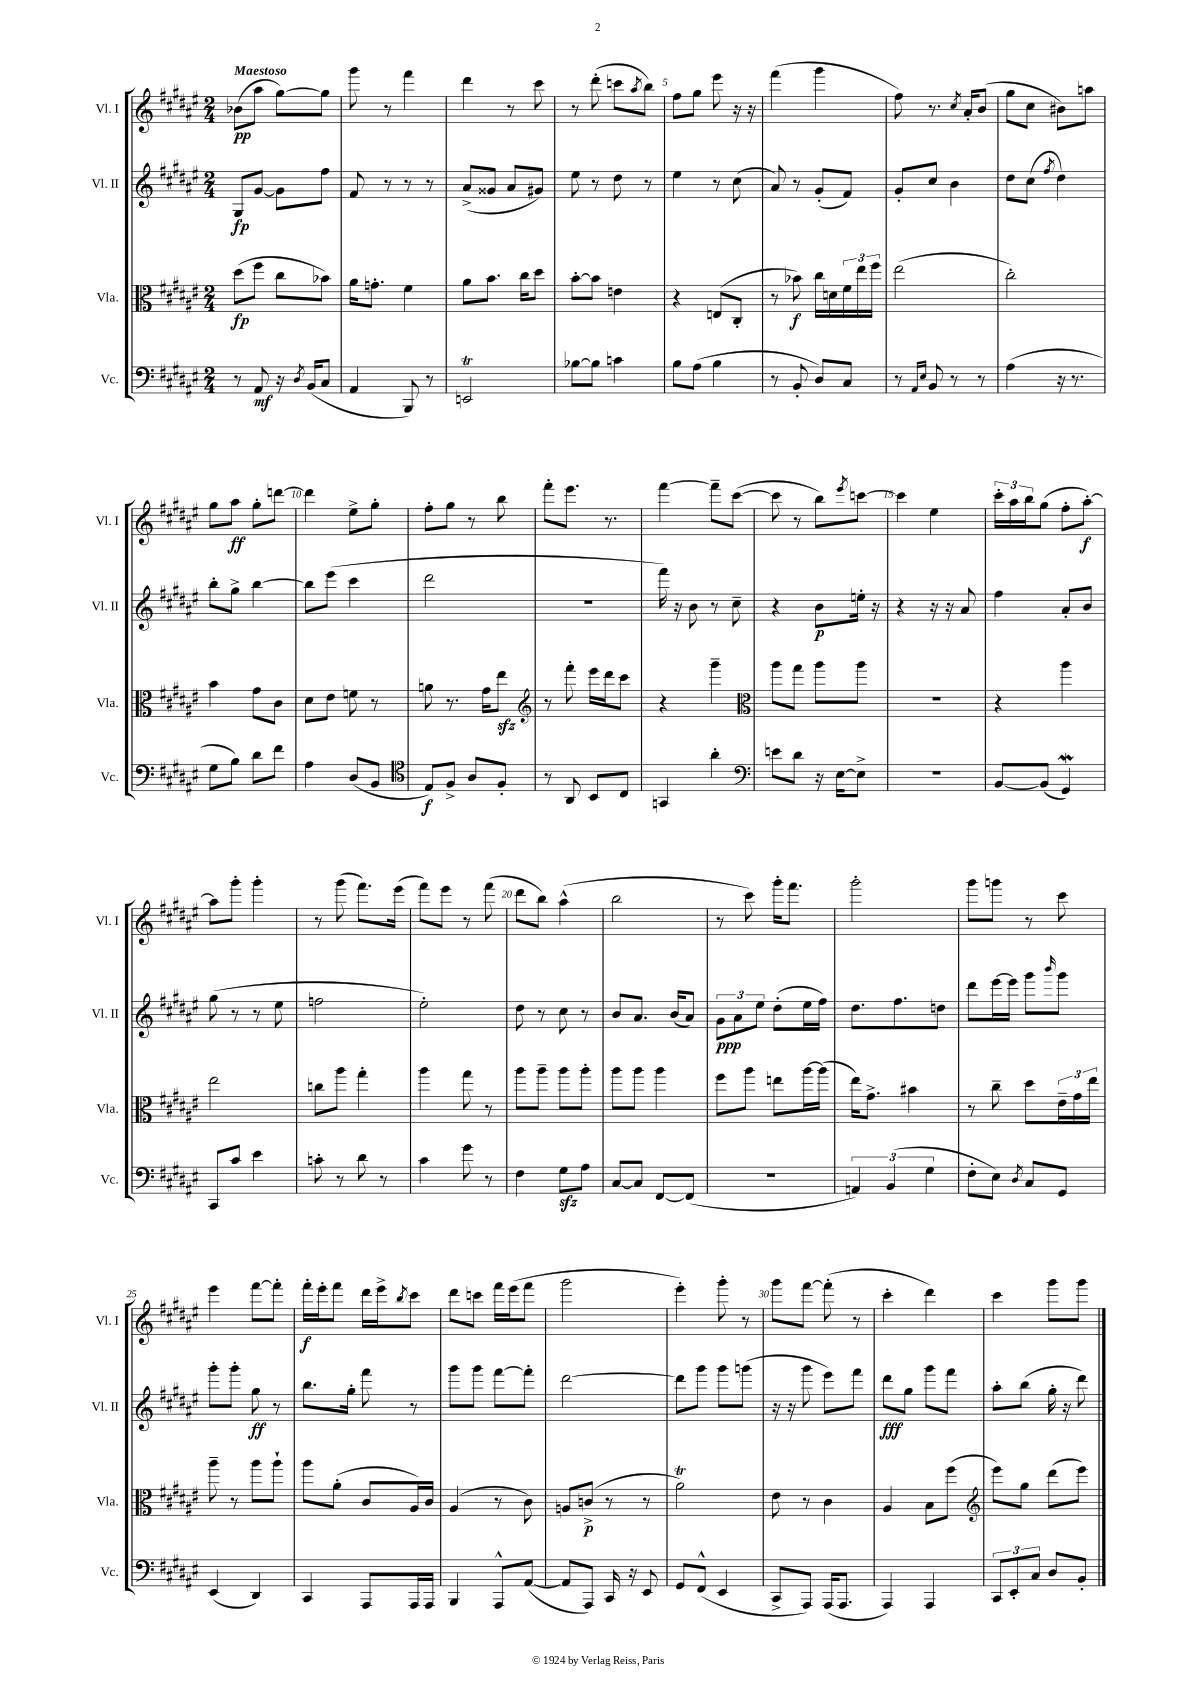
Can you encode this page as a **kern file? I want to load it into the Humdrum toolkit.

**kern	**dynam	**kern	**dynam	**kern	**dynam	**kern	**dynam
*part4	*part4	*part3	*part3	*part2	*part2	*part1	*part1
*staff4	*staff4	*staff3	*staff3	*staff2	*staff2	*staff1	*staff1
*I"Vc.	*	*I"Vla.	*	*I"Vl. II	*	*I"Vl. I	*
*I'Vc.	*	*I'Vla.	*	*I'Vl. II	*	*I'Vl. I	*
*clefF4	*	*clefC3	*	*clefG2	*	*clefG2	*
*k[f#c#g#d#a#e#]	*	*k[f#c#g#d#a#e#]	*	*k[f#c#g#d#a#e#]	*	*k[f#c#g#d#a#e#]	*
*M2/4	*	*M2/4	*	*M2/4	*	*M2/4	*
=1	=1	=1	=1	=1	=1	=1	=1
!	!	!	!	!	!	!LO:TX:a:B:t=Maestoso	!
8r	.	(8dd#\L	fp	8G#/L	fp	(8b-X\L	pp
8AA#/	mf	8ff#\J	.	[8g#/J	.	8aa#\J	.
16r	.	8cc#\L	.	8g#\L]	.	[8gg#\L)	.
8qD#/	.	.	.	.	.	.	.
(16BB/KL	.	.	.	.	.	.	.
8C#/J	.	8b-X\J)	.	8ff#\J	.	8gg#\J]	.
=2	=2	=2	=2	=2	=2	=2	=2
4AA#/	.	16a#\KL	.	8f#/	.	8ggg#\	.
.	.	8.gn'\J	.	.	.	.	.
.	.	.	.	8r	.	8r	.
8BBB/)	.	4f#\	.	8r	.	4fff#\	.
8r	.	.	.	8r	.	.	.
=3	=3	=3	=3	=3	=3	=3	=3
2EEnT/	.	8a#\L	.	(8a#^/L	.	4ddd#\	.
.	.	8.b\J	.	8g##X/J	.	.	.
.	.	.	.	8a#/L	.	8r	.
.	.	16cc#\KL	.	.	.	.	.
.	.	8dd#\J	.	8g#X/J)	.	8ccc#\	.
=4	=4	=4	=4	=4	=4	=4	=4
[8B-X\L	.	[8b'\L	.	8ee#\	.	8r	.
8B-\J]	.	8b\J]	.	8r	.	(8ddd#'\	.
4cn\	.	4en\	.	8dd#\	.	8cccn\L	.
.	.	.	.	.	.	8qaa#/	.
.	.	.	.	8r	.	8bb\J)	.
=5	=5	=5	=5	=5	=5	=5	=5
8B\L	.	4r	.	4ee#\	.	8ff#\L	.
(8A#\J	.	.	.	.	.	8gg#\J	.
4B\	.	(8En/L	.	8r	.	8eee#\	.
.	.	8C#'/J	.	(8cc#\	.	16r	.
.	.	.	.	.	.	16r	.
=6	=6	=6	=6	=6	=6	=6	=6
8r	.	8r	.	8a#/)	.	(4fff#\	.
8BB'/	.	8b-X\)	f	8r	.	.	.
8D#/L)	.	16cc#\LL	.	(8g#'/L	.	4ggg#\	.
.	.	16dn\	.	.	.	.	.
8C#/J	.	24f#\	.	8f#/J)	.	.	.
.	.	24ee#\	.	.	.	.	.
.	.	24ff#\JJ	.	.	.	.	.
=7	=7	=7	=7	=7	=7	=7	=7
8r	.	(2ee#\	.	8g#'/L	.	8ff#\)	.
16qqAA#/LL	.	.	.	.	.	.	.
16qqE#/JJ	.	.	.	.	.	.	.
8BB/	.	.	.	8cc#/J	.	8.r	.
8r	.	.	.	4b\	.	.	.
.	.	.	.	.	.	8qcc#/	.
.	.	.	.	.	.	16a#'/KL	.
8r	.	.	.	.	.	(8b/J	.
=8	=8	=8	=8	=8	=8	=8	=8
(4A#\	.	2cc#'\)	.	8dd#\L	.	8gg#\L	.
.	.	.	.	(8cc#\J	.	8cc#\J	.
.	.	.	.	8qff#/	.	.	.
16r	.	.	.	4dd#\)	.	8b#X\L)	.
8.r	.	.	.	.	.	.	.
.	.	.	.	.	.	8aan\J	.
!!LO:LB:g=z
=9	=9	=9	=9	=9	=9	=9	=9
8G#\L	.	4b\	.	8bb'\L	.	8gg#\L	.
8B\J)	.	.	.	8gg#^\J	.	8aa#\J	ff
8d#\L	.	8g#\L	.	[4bb\	.	8gg#'\L	.
8f#\J	.	8c#\J	.	.	.	[8dddn\J	.
=10	=10	=10	=10	=10	=10	=10	=10
4A#\	.	8d#\L	.	8bb\L]	.	4ddd\]	.
.	.	8e#\J	.	(8eee#\J	.	.	.
(8D#/L	.	8fn\	.	4ccc#\	.	8ee#^\L	.
8BB/J	.	8r	.	.	.	8gg#'\J	.
=11	=11	=11	=11	=11	=11	=11	=11
*clefC4	*	*	*	*	*	*	*
8E#/L)	f	8an\	.	2ddd#\	.	8ff#'\L	.
8F#^/J	.	8.r	.	.	.	8gg#\J	.
8A#/L	.	.	.	.	.	8r	.
.	.	16g#\KL	.	.	.	.	.
8F#'/J	.	8ee#zz\J	.	.	.	8bb\	.
=12	=12	=12	=12	=12	=12	=12	=12
*	*	*clefG2	*	*	*	*	*
8r	.	8r	.	2r	.	8fff#'\L	.
8AA#/	.	8fff#'\	.	.	.	8.eee#\J	.
8BB/L	.	16eee#\LL	.	.	.	.	.
.	.	16ddd#\J	.	.	.	8.r	.
8C#/J	.	8ccc#\J	.	.	.	.	.
=13	=13	=13	=13	=13	=13	=13	=13
4GGn/	.	4r	.	16fff#\)	.	[4fff#\	.
.	.	.	.	16r	.	.	.
.	.	.	.	8b\	.	.	.
4a#'\	.	4ggg#~\	.	8r	.	8fff#~\L]	.
.	.	.	.	8cc#~\	.	([8ccc#\J	.
=14	=14	=14	=14	=14	=14	=14	=14
*clefF4	*	*clefC3	*	*	*	*	*
8en\L	.	8aa#\L	.	4r	.	8ccc#\]	.
8d#\J	.	8gg#\J	.	.	.	8r	.
16r	.	8aa#\L	.	8b\L	p	8bb\L)	.
[16E#\KL	.	.	.	.	.	.	.
.	.	.	.	.	.	8qeee#/	.
8E#^\J]	.	8aa#\J	.	16een'\Jk	.	[8cccn\J	.
.	.	.	.	16r	.	.	.
=15	=15	=15	=15	=15	=15	=15	=15
2r	.	2r	.	4r	.	4ccc\]	.
.	.	.	.	16r	.	4ee#\	.
.	.	.	.	16r	.	.	.
.	.	.	.	8a#/	.	.	.
=16	=16	=16	=16	=16	=16	=16	=16
[8BB/L	.	4r	.	4ff#\	.	24ccc#'\LL	.
.	.	.	.	.	.	24aa#\	.
.	.	.	.	.	.	24bb\J	.
(8BB/J]	.	.	.	.	.	(8gg#\J	.
4GG#W/)	.	4aa#\	.	8a#'/L	.	8ff#'\L	.
.	.	.	.	8b/J	.	[8aa#'\J)	f
!!LO:LB:g=z
=17	=17	=17	=17	=17	=17	=17	=17
8CC#/L	.	2ee#\	.	(8gg#\	.	8aa#\L]	.
8c#/J	.	.	.	8r	.	8ggg#'\J	.
4e#\	.	.	.	8r	.	4ggg#'\	.
.	.	.	.	8ee#\	.	.	.
=18	=18	=18	=18	=18	=18	=18	=18
8cn'\	.	8ccn\L	.	2ffn\	.	8r	.
8r	.	8aa#\J	.	.	.	(8ggg#\	.
8d#\	.	4gg#'\	.	.	.	8.fff#\L)	.
8r	.	.	.	.	.	.	.
.	.	.	.	.	.	(16eee#\Jk	.
=19	=19	=19	=19	=19	=19	=19	=19
4c#\	.	4aa#\	.	2ee#'\)	.	8fff#\L)	.
.	.	.	.	.	.	8eee#\J	.
8g#\	.	8gg#\	.	.	.	8r	.
8r	.	8r	.	.	.	(8fff#\	.
=20	=20	=20	=20	=20	=20	=20	=20
4F#\	.	8aa#\L	.	8dd#\	.	8ddd#\L	.
.	.	8aa#~\J	.	8r	.	8bb\J)	.
8G#zz\L	.	8aa#\L	.	8cc#\	.	(4aa#^^\	.
8A#\J	.	8aa#'\J	.	8r	.	.	.
=21	=21	=21	=21	=21	=21	=21	=21
[8C#/L	.	8aa#\L	.	8b/L	.	2bb\	.
8C#/J]	.	8aa#\J	.	8.a#/J	.	.	.
[8FF#/L	.	4aa#\	.	.	.	.	.
.	.	.	.	(16b/KL	.	.	.
(8FF#/J]	.	.	.	8a#/J)	.	.	.
=22	=22	=22	=22	=22	=22	=22	=22
2r	.	8ff#\L	.	12g#\L	ppp	8r	.
.	.	.	.	12a#\	.	.	.
.	.	8aa#\J	.	.	.	8ccc#\)	.
.	.	.	.	12ee#\J	.	.	.
.	.	8een\L	.	(8dd#'\L	.	16ggg#'\KL	.
.	.	.	.	.	.	8.fff#\J	.
.	.	[16aa#\L	.	16ee#\L	.	.	.
.	.	(16aa#\JJ]	.	16ff#\JJ)	.	.	.
=23	=23	=23	=23	=23	=23	=23	=23
6AAn/)	.	16ee#\KL)	.	8.dd#\L	.	2ggg#'\	.
.	.	8.g#^\J	.	.	.	.	.
(6BB/	.	.	.	.	.	.	.
.	.	.	.	8.ff#\	.	.	.
.	.	4b#X\	.	.	.	.	.
6G#\	.	.	.	.	.	.	.
.	.	.	.	8ddn\J	.	.	.
=24	=24	=24	=24	=24	=24	=24	=24
8F#'\L	.	8r	.	8ddd#\L	.	8ggg#\L	.
8E#\J)	.	8cc#~\	.	[16eee#\L	.	8gggn\J	.
.	.	.	.	16eee#\JJ]	.	.	.
8qD#/	.	.	.	.	.	.	.
8C#/L	.	8dd#\L	.	8ggg#\L	.	8r	.
.	.	.	.	16qqbbb/	.	.	.
8GG#/J	.	24e#~\L	.	8ggg#\J	.	8ccc#\	.
.	.	24g#\	.	.	.	.	.
.	.	24ee#\JJ	.	.	.	.	.
!!LO:LB:g=z
=25	=25	=25	=25	=25	=25	=25	=25
(4EE#/	.	8aa#~\	.	8ggg#'\L	.	4eee#\	.
.	.	8r	.	8ggg#'\J	.	.	.
4DD#/)	.	8aa#\L	.	8gg#\	ff	[8fff#\L	.
.	.	8aa#`\J	.	8r	.	8fff#'\J]	.
=26	=26	=26	=26	=26	=26	=26	=26
4CC#/	.	8aa#\L	.	8.bb\L	.	16fff#'\LL	f
.	.	.	.	.	.	16eee#'\J	.
.	.	(8a#'\J	.	.	.	8fff#\J	.
.	.	.	.	16gg#'\Jk	.	.	.
8AAA#/L	.	8c#/L	.	8fff#\	.	16ddd#\LL	.
.	.	.	.	.	.	16eee#^\J	.
.	.	.	.	.	.	8qbb/	.
16AAA#/L	.	16A#/L)	.	8r	.	8ccc#\J	.
16AAA#/JJ	.	16c#/JJ	.	.	.	.	.
=27	=27	=27	=27	=27	=27	=27	=27
4BBB/	.	(4A#/	.	8ggg#\L	.	8ddd#\L	.
.	.	.	.	8ggg#\J	.	8cccn\J	.
8AAA#^^/L	.	8r	.	[8fff#\L	.	16fff#\LL	.
.	.	.	.	.	.	(16eee#\J	.
([8AA#/J	.	8c#\)	.	8fff#'\J]	.	8fff#\J	.
=28	=28	=28	=28	=28	=28	=28	=28
8AA#/L]	.	8An/L	.	[2ddd#\	.	2ggg#\	.
8AAA#/J)	.	(8cn^/J	p	.	.	.	.
16CC#/	.	8r	.	.	.	.	.
16r	.	.	.	.	.	.	.
8EE#/	.	8r	.	.	.	.	.
=29	=29	=29	=29	=29	=29	=29	=29
8GG#/L	.	2a#t\)	.	8ddd#\L]	.	4eee#'\)	.
(8FF#^^/J	.	.	.	8ggg#\J	.	.	.
4EE#/	.	.	.	8ggg#\L	.	8ggg#'\	.
.	.	.	.	(8gggn\J	.	8r	.
=30	=30	=30	=30	=30	=30	=30	=30
8CC#^/L	.	8e#\	.	16r	.	8ggg#\L	.
.	.	.	.	16r	.	.	.
8AAA#/J)	.	8r	.	8ggg#\	.	[8fff#\J	.
(16AAA#/KL	.	4c#\	.	8eee#\L)	.	(8fff#'\]	.
8.AAA#/J	.	.	.	.	.	.	.
.	.	.	.	8fff#\J	.	8r	.
=31	=31	=31	=31	=31	=31	=31	=31
4AAA#/)	.	4A#/	.	8ddd#\L	fff	4ccc#'\	.
.	.	.	.	8gg#\J	.	.	.
4AAA#/	.	8B\L	.	8ggg#\L	.	4ddd#\)	.
.	.	(8ff#\J	.	8fff#\J	.	.	.
=32	=32	=32	=32	=32	=32	=32	=32
*	*	*clefG2	*	*	*	*	*
12CC#/L	.	8eee#\L)	.	8aa#'\L	.	4ccc#\	.
12EE#'/	.	.	.	.	.	.	.
.	.	8gg#\J	.	(8bb\J	.	.	.
12C#/J	.	.	.	.	.	.	.
8D#/L	.	(8ddd#\L	.	16gg#'\	.	8ggg#\L	.
.	.	.	.	16r	.	.	.
8BB'/J	.	8eee#\J)	.	8ddd#\)	.	8ggg#\J	.
==	==	==	==	==	==	==	==
*-	*-	*-	*-	*-	*-	*-	*-
